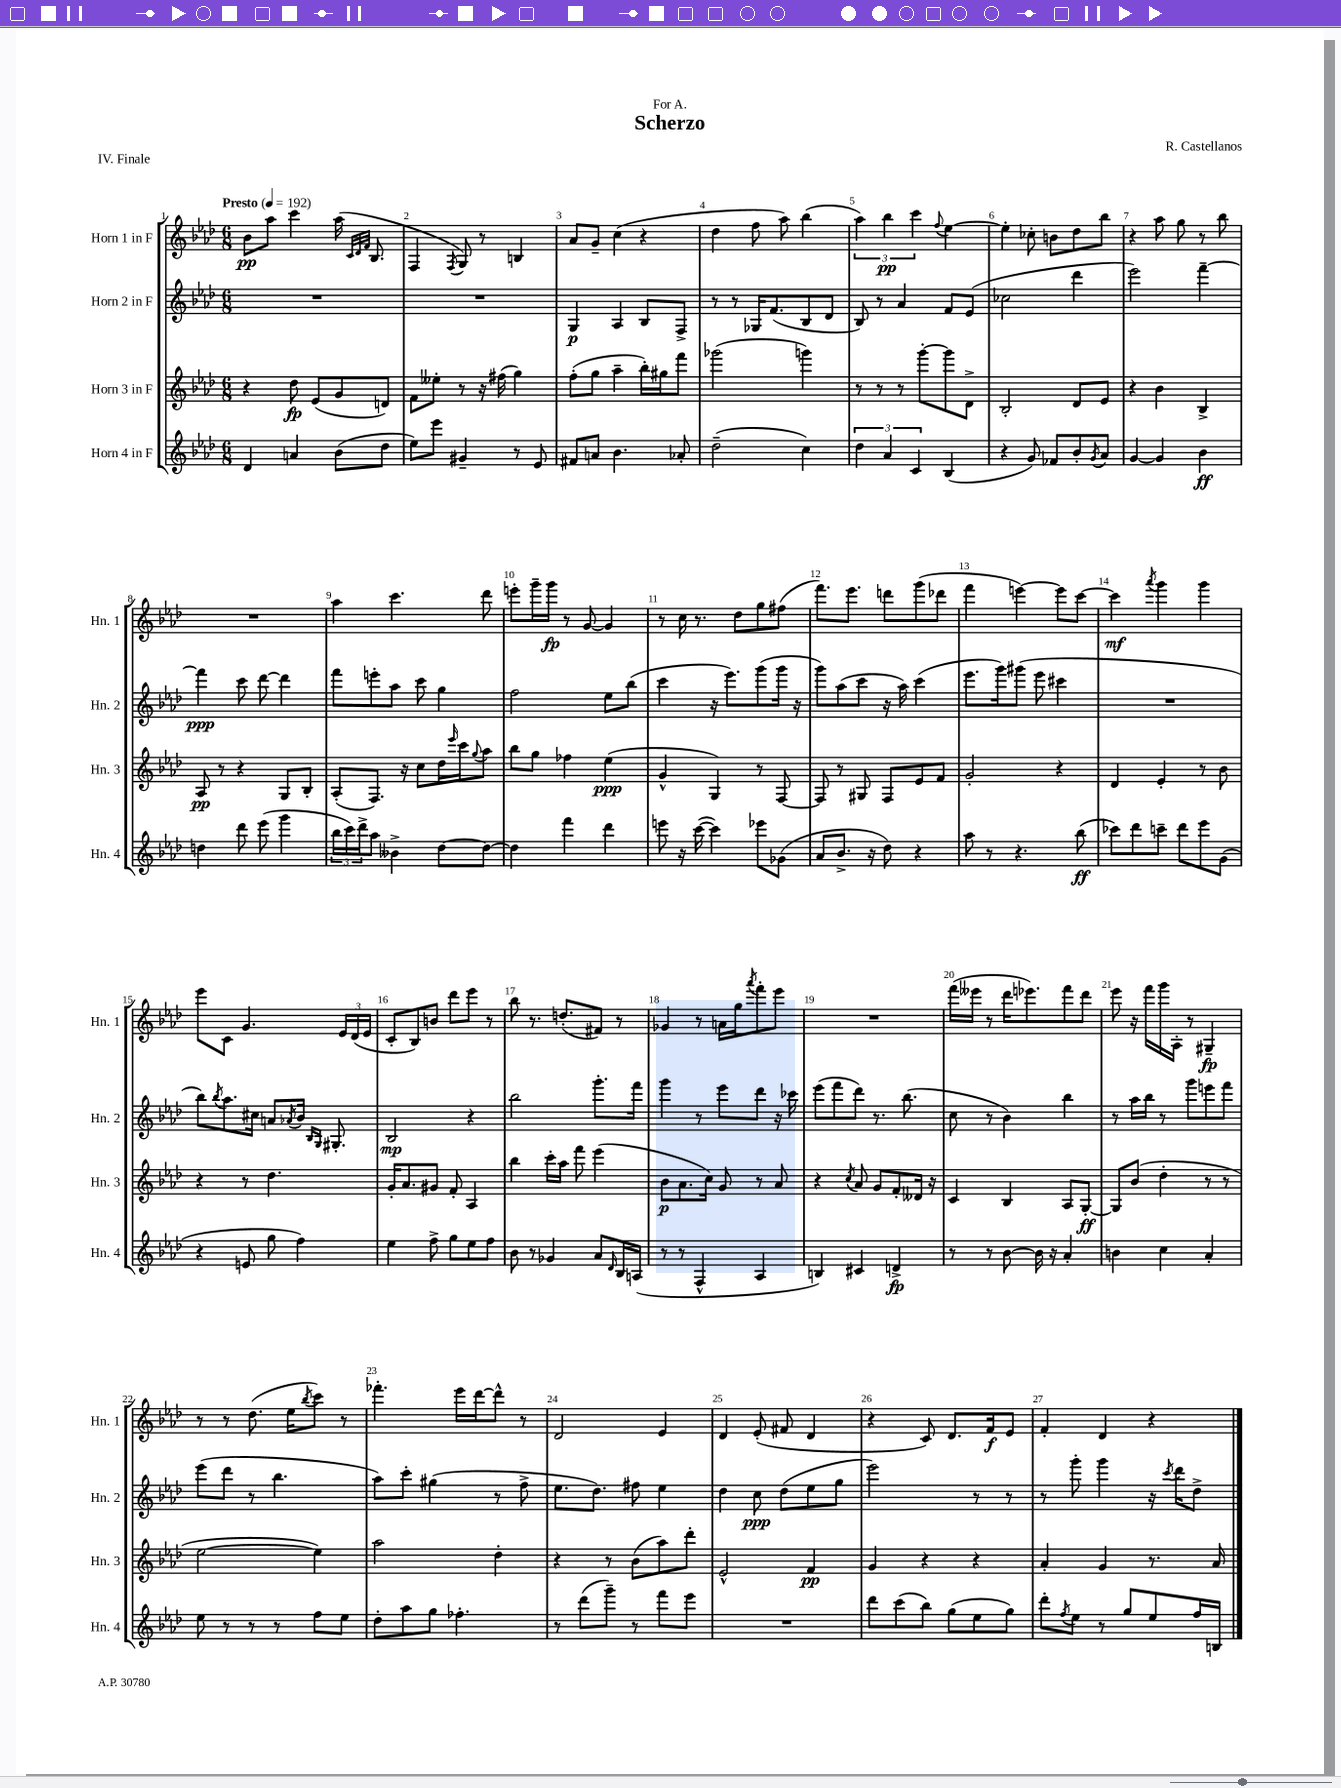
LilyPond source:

\header { title = "Scherzo" composer = "R. Castellanos" dedication = "For A." piece = "IV. Finale" }
<<
\new StaffGroup <<
\new Staff = "s0" \with { instrumentName = "Horn 1 in F" shortInstrumentName = "Hn. 1" } {
    \clef treble \key aes \major \numericTimeSignature \time 6/8 \tempo "Presto" 4 = 192
    bes'8\pp aes''8 c'''4 aes''16( \grace { c'32 des'32 f'32 } bes8. |
    f4 \acciaccatura { f8 } g8) r8 b4 |
    aes'8 g'8-- c''4( r4 |
    des''4 f''8 aes''8) bes''4( |
    \tuplet 3/2 { aes''4) bes''4\pp c'''4 } \appoggiatura { f''8 } ees''4~ |
    ees''4-. ces''8-. b'8 des''8 bes''8 |
    r4 aes''8 g''8 r8 bes''8 |
    R2. |
    aes''4 c'''4. des'''8 |
    e'''8-. g'''16-- g'''16\fp r8 g'8~ g'4 |
    r8 c''16 r8. des''8 g''8 fis''8( |
    f'''8.) ees'''8. d'''8 g'''8( des'''8 |
    f'''4 e'''4~) e'''8 c'''8~ |
    c'''4\mf \acciaccatura { aes'''8 } g'''4 g'''4 |
    ees'''8 c'8 g'4. \tuplet 3/2 { ees'16 des'16( ees'16 } |
    c'8-. bes8) b'8 des'''8 ees'''8 r8 |
    bes''8 r8. d''8.-.( fis'8) r8 |
    ges'4 r8 a'16 g''16 \acciaccatura { aes'''8 } f'''8-. ees'''8 |
    R2. |
    f'''16( eeses'''16 r8 des'''16 ees'''8.) f'''8 des'''8 |
    ees'''8 r16 f'''16 g'''16 aes16-. r8 gis4--\fp |
    r8 r8 des''8.( ees''16 \acciaccatura { bes''8 } c'''8) r8 |
    fes'''4.-. ees'''16 des'''16~ des'''8-^ r8 |
    des'2 ees'4 |
    des'4 ees'8-.( fis'8 des'4 |
    r4 c'8) des'8. f'16\f ees'8 |
    f'4-. des'4 r4 \bar "|." |
}
\new Staff = "s1" \with { instrumentName = "Horn 2 in F" shortInstrumentName = "Hn. 2" } {
    \clef treble \key aes \major \numericTimeSignature \time 6/8
    R2. |
    R2. |
    g4\p aes4 bes8 f8-> |
    r8 r8 ges16 f'8.( bes8 des'8 |
    bes8) r8 aes'4 f'8 ees'8( |
    ces''2 des'''4 |
    ees'''2) f'''4~-- |
    f'''4\ppp c'''8 des'''8~ des'''4 |
    f'''8 e'''8-. aes''8 c'''8 g''4 |
    f''2 ees''8 bes''8( |
    c'''4 r16 ees'''8.) g'''8( g'''16 r16 |
    g'''8) aes''8( c'''8 r16 aes''16) c'''4( |
    ees'''8. g'''16) gis'''8( ees'''8 cis'''4 |
    R2. |
    bes''8) \acciaccatura { bes''8 } aes''8. cis''16 a'8 \acciaccatura { aes'8 } bes'16 \grace { bes16 g16 } gis8.-. |
    bes2\mp r4 |
    bes''2 g'''8.-. f'''16 |
    g'''4 r8 ees'''8 des'''8 r16 ces'''16 |
    ees'''8( f'''8 des'''8) r8. bes''8.( |
    c''8 r8 bes'4) bes''4 |
    r8 aes''16 bes''16 r8 g'''8 e'''8 f'''8 |
    ees'''8( des'''8 r8 bes''4. |
    aes''8) c'''8-. gis''4( r8 f''8-> |
    ees''8. des''8.) fis''8 ees''4 |
    des''4 c''8\ppp des''8( ees''8 g''8 |
    ees'''2) r8 r8 |
    r8 g'''8-. g'''4 r16 \acciaccatura { c'''8 } des'''16 des''8-> \bar "|." |
}
\new Staff = "s2" \with { instrumentName = "Horn 3 in F" shortInstrumentName = "Hn. 3" } {
    \clef treble \key aes \major \numericTimeSignature \time 6/8
    r4 des''8\fp ees'8( g'8 d'8) |
    f'8 eeses''8-. r8 r16 fis''16( g''4) |
    f''8-.( g''8 aes''4-- bes''16-.) gis''16 f'''8 |
    ges'''2( g'''4) |
    r8 r8 r8 g'''8~-. g'''8 des'8-> |
    bes2-. des'8 ees'8 |
    r4 bes'4 bes4-> |
    aes8\pp r8 r4 g8 bes8-. |
    aes8-.( f8.) r16 c''8 des''16 \grace { ees'''16 } c'''16 \appoggiatura { g''8 } aes''8 |
    bes''8 g''8 fes''4 ees''4\ppp( |
    g'4-^ g4) r8 f8~ |
    f8 r8 gis8 f8 ees'8 f'8 |
    g'2-. r4 |
    des'4 ees'4-. r8 bes'8 |
    r4 r8 des''4. |
    g'16-. aes'8. gis'8 f'8-. aes4 |
    bes''4 c'''16-. aes''16 f'''8 ees'''4( |
    bes'8\p aes'8. c''16) g'8 r8 aes'8 |
    r4 \acciaccatura { c''8 } aes'8 g'8 f'8-. deses'16 r16 |
    c'4 bes4 aes8 g8~-.\ff |
    g8 bes'8( des''4-. r8 r8 |
    ees''2~ ees''4) |
    aes''2 des''4-. |
    r4 r8 bes'8( aes''8) des'''8-. |
    ees'2-^ f'4\pp |
    g'4 r4 r4 |
    aes'4-. g'4 r8. aes'16 \bar "|." |
}
\new Staff = "s3" \with { instrumentName = "Horn 4 in F" shortInstrumentName = "Hn. 4" } {
    \clef treble \key aes \major \numericTimeSignature \time 6/8
    des'4 a'4 bes'8( des''8 |
    ees''8) ees'''8 gis'4-- r8 ees'8 |
    fis'8 a'8 bes'4. aes'8-. |
    des''2--( c''4) |
    \tuplet 3/2 { des''4 aes'4 c'4 } bes4( |
    r4 g'8) fes'8 bes'8-. \acciaccatura { g'8 } aes'8 |
    g'4~ g'4 bes'4\ff |
    d''4 des'''8 ees'''8( g'''4 |
    \tuplet 3/2 { bes''16 c'''16) des'''16-> } aes''8 beses'4-> des''8~ des''8~ |
    des''4 f'''4 des'''4 |
    e'''8 r16 c'''16~( c'''4) ees'''8 ges'8( |
    aes'8 bes'8.-> r16 des''8) r4 |
    aes''8 r8 r4. bes''8\ff( |
    ces'''8) des'''8 c'''8-- des'''8 ees'''8 g'8( |
    r4 e'8 g''8 f''4) |
    ees''4 f''8-> g''8 ees''8 f''8 |
    bes'8 r8 ges'4 aes'8 \grace { des'16 } bes16 a16( |
    r8 r8 f4-^ aes4 |
    b4) cis'4 d'4->\fp |
    r8 r8 bes'8~ bes'16 r16 aes'4-. |
    b'4 c''4 aes'4-. |
    ees''8 r8 r8 r8 f''8 ees''8 |
    des''8-. aes''8 g''8 fes''4.-. |
    r8 des'''8( g'''8--) r8 f'''8 ees'''8 |
    R2. |
    des'''8 c'''8( bes''8) g''8( ees''8 g''8) |
    des'''8-. \acciaccatura { f''8 } ees''8 r8 g''8 ees''8 f''16 b16 \bar "|." |
}
>>
>>
\layout { \context { \Score \override BarNumber.break-visibility = ##(#f #t #t) barNumberVisibility = #all-bar-numbers-visible } }
